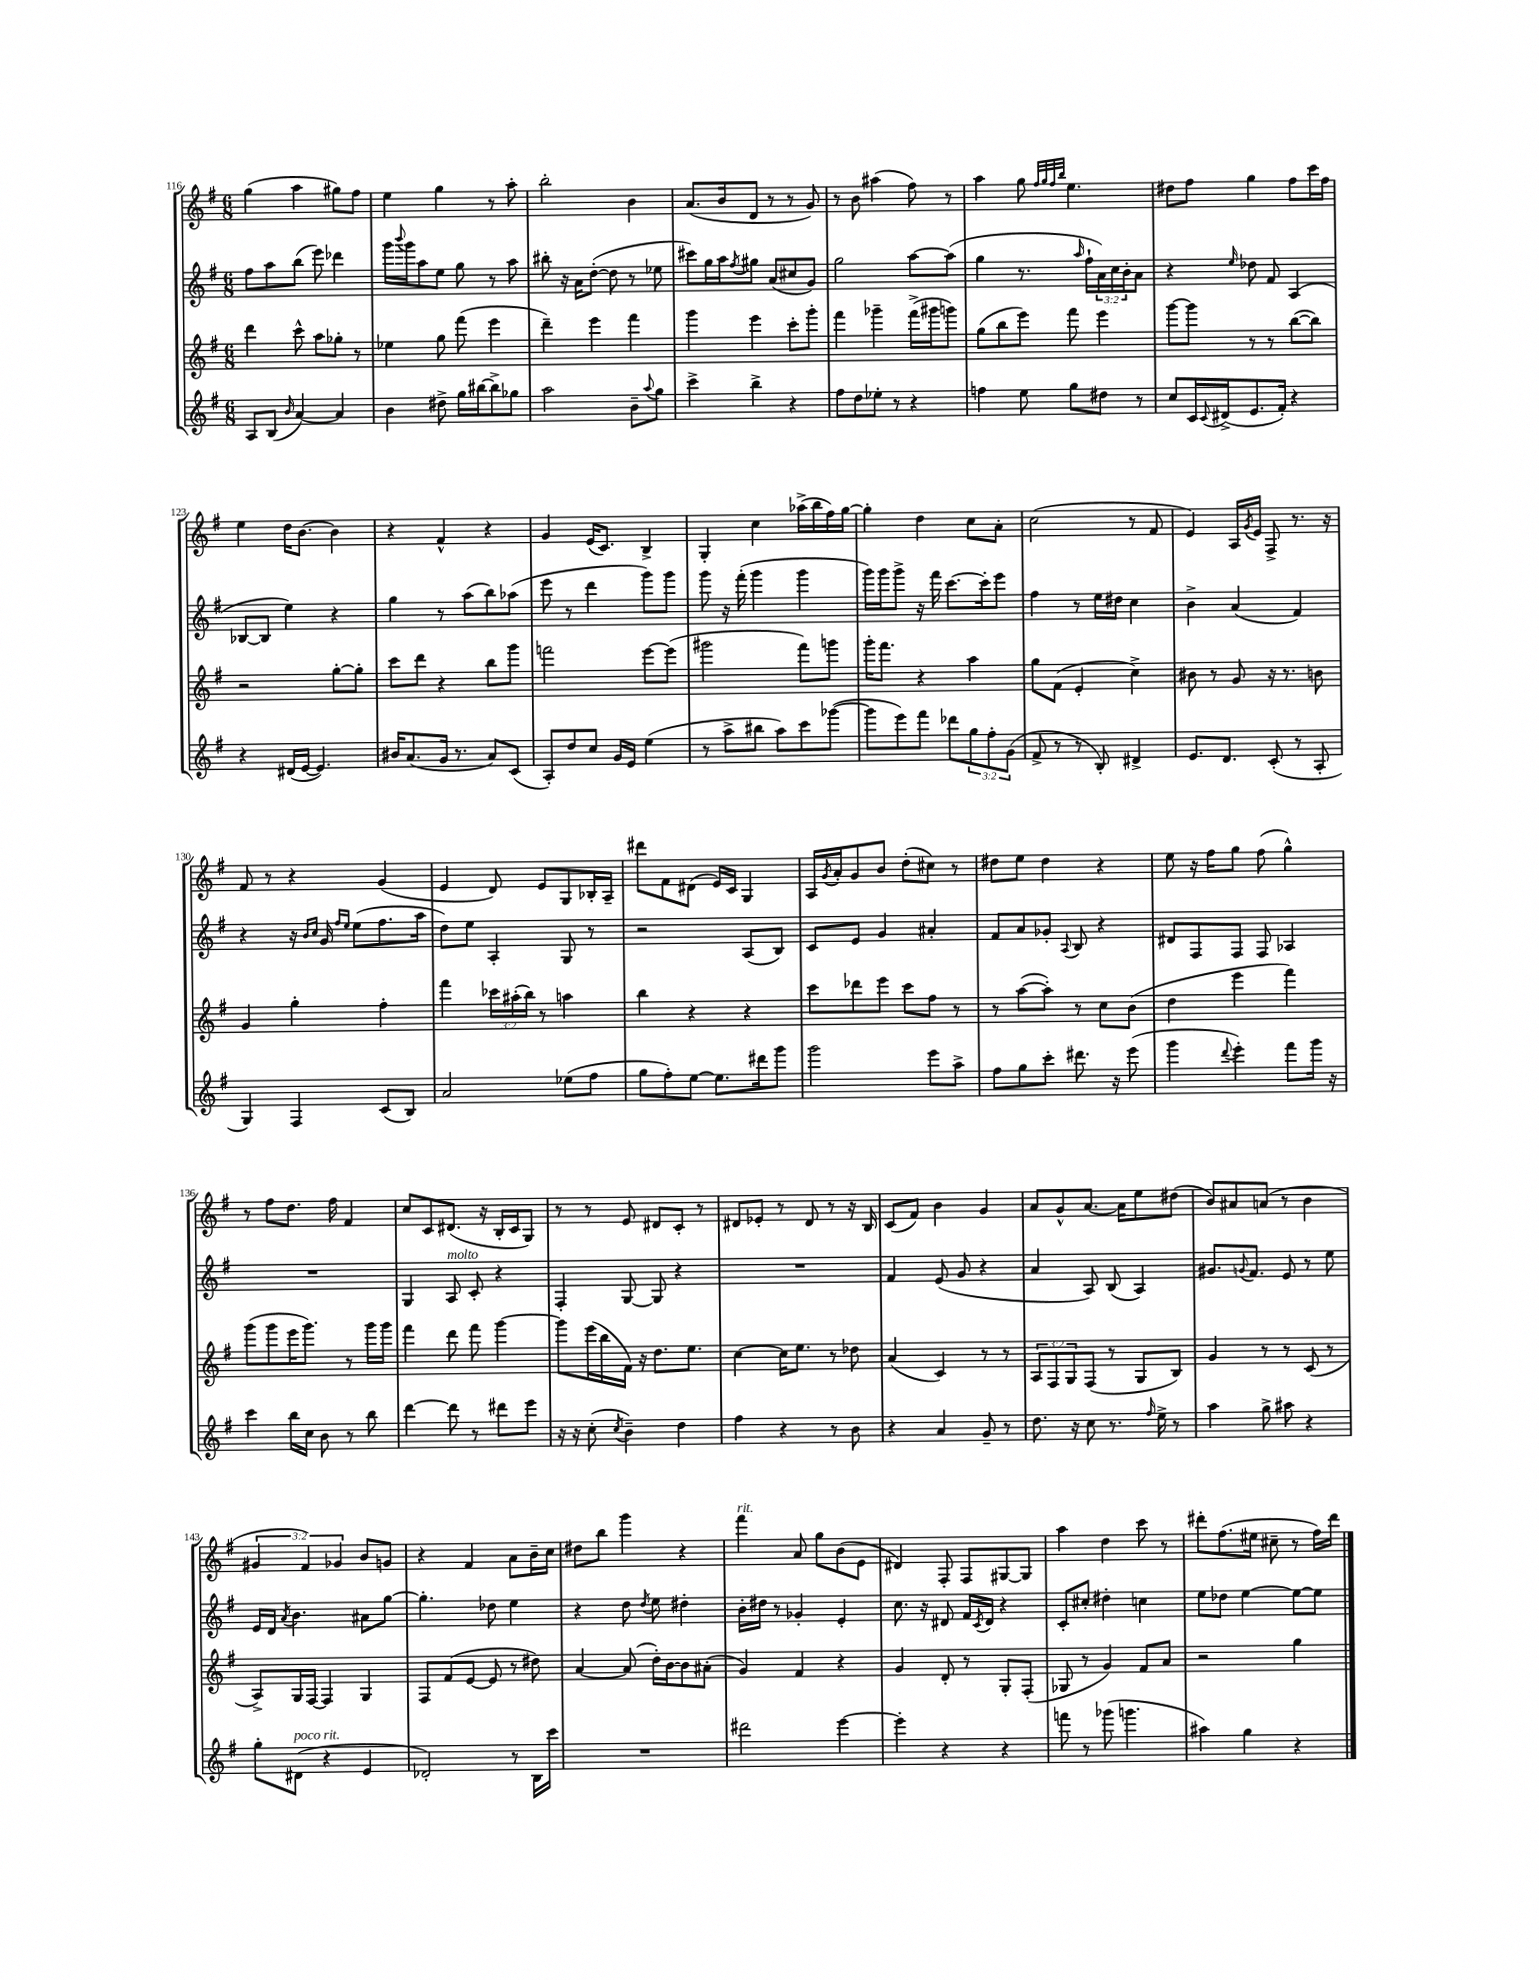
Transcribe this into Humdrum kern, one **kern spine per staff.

**kern	**kern	**kern	**kern
*part4	*part3	*part2	*part1
*staff4	*staff3	*staff2	*staff1
*clefG2	*clefG2	*clefG2	*clefG2
*k[f#]	*k[f#]	*k[f#]	*k[f#]
*M6/8	*M6/8	*M6/8	*M6/8
=116	=116	=116	=116
8A/L	4ddd\	8ff#\L	(4gg\
(8B/J	.	8aa\	.
16qqb/	.	.	.
[4a/)	8ccc^^\	(8bb\J	4aa\
.	8aa\L	8eee\)	.
4a/]	8gg-X'\J	4ddd-X\	8gg#X\L)
.	8r	.	8ff#\J
=117	=117	=117	=117
4b\	4ee-X\	16ggg\LL	4ee\
.	.	8qqbbb/	.
.	.	16ggg\J	.
.	.	8aa\	.
8dd#X^\	8gg\	8ee\J	4gg\
16gg\LL	(8fff#\	8gg\	.
[16bb#X\J	.	.	.
8bb#^\]	4eee\	8r	8r
8gg-X\J	.	8aa\	8aa'\
=118	=118	=118	=118
2aa\	4ddd~\)	8bb#X'\	2bb'\
.	.	16r	.
.	.	16a\KL	.
.	4eee\	([8dd'\J	.
.	.	8dd\]	.
8b~\L	4fff#\	8r	4b\
8qqaa/	.	.	.
8gg\J	.	8ee-X\	.
=119	=119	=119	=119
4ccc^\	4ggg\	8ccc#X\L)	(8.a/L
.	.	16gg\L	.
.	.	16aa\J	16b/k
.	.	8qff#/	.
4bb^\	4eee\	8gg#X\J	8d/J
.	.	(8a/L	8r
4r	8ccc'\L	8cc#X/	8r
.	8ggg'\J	8g/J)	8g/)
=120	=120	=120	=120
8ff#\L	4fff#\	2gg\	8r
8dd\	.	.	8b\
8ee-X'\J	4ggg-X~\	.	(4aa#X\
8r	.	.	.
4r	(16fff#^\LL	[8aa\L	8ff#\)
.	16ggg#X\J	.	.
.	8gggn\J)	(8aa\J]	8r
=121	=121	=121	=121
4ffn\	(8gg\L	4gg\	4aa\
.	8bb\	.	.
8ee\	8eee\J)	8.r	8gg\
.	.	.	32qqff#/LLL
.	.	.	32qqgg/
.	.	.	32qqff#/
.	.	.	32qqbb/JJJ
8gg\L	8fff#\	.	4.ee\
.	.	16qqaa/	.
.	.	16ff#`\LL	.
8dd#X\J	4eee\	24a\)	.
.	.	24cc\	.
.	.	24b'\J	.
8r	.	8a\J	.
=122	=122	=122	=122
8cc/L	[8ggg\L	4r	8dd#X\L
16c/L	8ggg\J]	.	8ff#\J
8qqc/	.	.	.
(16d#X^/J	.	.	.
.	.	16qqee/	.
8.e/	8r	8dd-X\	4gg\
.	8r	8f#/	.
16f#'/Jk)	.	.	.
4r	([8bb\L	(4A/	8ff#\L
.	8bb\J])	.	16ccc\L
.	.	.	16ff#\JJ
!!LO:LB:g=z
=123	=123	=123	=123
4r	2r	[8B-X/L	4ee\
.	.	8B-/J]	.
(16d#X/LL	.	4ee\)	16dd\KL
[16e/JJ	.	.	[8.b\J
4.e/])	.	.	.
.	[8gg'\L	4r	4b\]
.	8gg'\J]	.	.
=124	=124	=124	=124
16b#X/KL	8ccc\L	4gg\	4r
(8.a/	.	.	.
.	8ddd\J	.	.
16g/Jk	4r	8r	4f#^^/
8.r	.	.	.
.	.	(8aa\L	.
8a/L)	8bb\L	8bb\)	4r
(8c/J	8ggg\J	(8aa-X\J	.
=125	=125	=125	=125
8A'/L)	2fffn\	8eee\	4g/
8dd/	.	8r	.
8cc/J	.	4ddd\	(16e/KL
.	.	.	8.c/J)
16g/LL	.	.	.
16e/JJ	.	.	.
(4ee\	[8eee\L	8ggg\L)	4B^/
.	(8eee\J]	8ggg\J	.
=126	=126	=126	=126
8r	2ggg#X\	8ggg\	4G'/
8aa^\L	.	16r	.
.	.	(16fff#'\	.
8bb#X\J	.	4ggg\	4cc\
8aa\L)	.	.	.
8ccc\	8fff#\L)	4ggg\	(16aa-X^\LL
.	.	.	16bb\
([8ggg-X\J	8gggn\J	.	16ff#\)
.	.	.	[16gg\JJ
=127	=127	=127	=127
8ggg-\L]	16ggg'\KL	16ggg\LL)	4gg'\]
.	8.fff#\J	16ggg\J	.
8eee\)	.	8ggg^\J	.
8fff#\J	4r	16r	4dd\
.	.	16fff#\	.
8ddd-X\L	.	[8.ccc\L	.
12gg\	4aa\	.	8cc\L
.	.	16ccc'\k]	.
12ff#'\	.	.	.
.	.	8eee\J	8a'\J
(12g\J	.	.	.
=128	=128	=128	=128
8f#^/	8gg\L	4ff#\	(2cc\
8r	(8f#\J	.	.
8r	4e'/	8r	.
8B'/)	.	16ee\LL	.
.	.	16dd#X\JJ	.
4d#X^/	4cc^\)	4cc\	8r
.	.	.	8f#/
=129	=129	=129	=129
8.e/L	8b#X\	4b^\	4e/)
.	8r	.	.
8.d/J	.	.	.
.	8g/	(4a/	16A/LL
.	.	.	8qg/
.	.	.	16e/JJ
(8c'/	16r	.	8F#^/
.	8.r	.	.
8r	.	4f#/)	8.r
8A'/	8bn\	.	.
.	.	.	16r
!!LO:LB:g=z
=130	=130	=130	=130
4G/)	4g/	4r	8f#/
.	.	.	8r
4F#/	4gg'\	16r	4r
.	.	16qqb/LL	.
.	.	16qqcc/JJ	.
.	.	16g/	.
.	.	16qqff#/LL	.
.	.	16qqee/JJ	.
.	.	(8ee\L	.
(8c/L	4ff#'\	8.ff#\	(4g/
8B/J)	.	.	.
.	.	16aa\Jk	.
=131	=131	=131	=131
2a/	4fff#\	8dd\L)	4e/
.	.	8ee\J	.
.	24ccc-X\LL	4A'/	8d/)
.	(24aa#X'\	.	.
.	24bb\JJ)	.	.
.	8r	.	8e/L
(8ee-X\L	4aan\	8G/	8G/
8ff#\J	.	8r	16B-X'/L
.	.	.	16A~/JJ
=132	=132	=132	=132
8gg\L	4bb\	2r	8ddd#X\L
8ff#'\)	.	.	8f#\
[8ee\J	4r	.	(8d#X\J
8.ee\L]	.	.	16e/LL)
.	.	.	16c/JJ
.	4r	(8A/L	4G/
16ddd#X\k	.	.	.
8ggg\J	.	8B/J)	.
=133	=133	=133	=133
2ggg\	8ccc\L	8c/L	16A/LL
.	.	.	8qg/
.	.	.	16a'/J
.	8ddd-X\	8e/J	8g/
.	8eee\J	4g/	8b/J
.	8ccc\L	.	(8dd'\L
8eee\L	8ff#\J	4a#X'/	8cc#X\J)
8aa^\J	8r	.	8r
=134	=134	=134	=134
8ff#\L	8r	8f#/L	8dd#X\L
8gg\	([8aa\L	8a/	8ee\J
8ccc'\J	8aa'\J])	8g-X'/J	4dd#\
.	.	8qqA/	.
8.ddd#X\	8r	8B/	.
.	8cc\L	4r	4r
16r	.	.	.
(8eee\	(8b\J	.	.
=135	=135	=135	=135
4ggg\	4dd\	8d#X/L	8ee\
.	.	8F#/	16r
.	.	.	16ff#\KL
8qqddd/	.	.	.
4eee'\)	4eee\	8F#/J	8gg\J
.	.	8F#/	(8ff#\
8fff#\L	4fff#\)	4A-X/	4gg^^\)
16ggg\Jk	.	.	.
16r	.	.	.
!!LO:LB:g=z
=136	=136	=136	=136
4ccc\	(8ggg\L	2.r	8r
.	8ggg\	.	8ff#\L
16bb\LL	16eee\K	.	8.dd\J
16cc\JJ	8.ggg\J)	.	.
8b\	.	.	.
.	.	.	16ff#\
8r	8r	.	4f#/
8bb\	16ggg\LL	.	.
.	16ggg\JJ	.	.
=137	=137	=137	=137
[4ddd\	4fff#\	4G/	8cc/L
.	.	.	8c/
!	!	!LO:TX:a:i:t=molto	!
8ddd\]	8ddd\	8A/	(8.d#X/J
8r	8fff#\	8c'/	.
.	.	.	16r
8ddd#X\L	[4ggg\	4r	16B'/LL
.	.	.	16c/J
8eee\J	.	.	8G/J)
=138	=138	=138	=138
16r	8ggg\L]	4F#'/	8r
16r	.	.	.
(8cc'\	(16eee\L	.	8r
.	16bb\	.	.
8qcc/	.	.	.
4b~\)	16f#\JJ)	[8G/	8e/
.	16r	.	.
.	8.dd\L	8G/]	8d#X/L
4dd\	.	4r	8c'/J
.	8.ee\J	.	.
.	.	.	8r
=139	=139	=139	=139
4ff#\	[4cc\	2.r	8d#X/L
.	.	.	8e-X'/J
4r	16cc\KL]	.	8r
.	8.ee\J	.	.
.	.	.	8d#/
8r	8r	.	8r
8b\	8dd-X\	.	16r
.	.	.	16B/
=140	=140	=140	=140
4r	(4a/	4f#/	(8c/L
.	.	.	8f#/J)
4a/	4c/)	(8e/	4b\
.	.	8g/	.
8g~/	8r	4r	4g/
8r	8r	.	.
=141	=141	=141	=141
8.dd\	12A/L	4a/	8a/L
.	12F#/	.	.
.	.	.	8g^^/
.	12G/	.	.
16r	.	.	.
8cc\	(8F#/J	8A/)	[8.a/J
8.r	8r	(8B/	.
.	.	.	16a\KL]
.	8G/L	4A/)	8ee\
16qqff#/	.	.	.
16ee^\	.	.	.
8r	8B/J)	.	(8dd#X\J
=142	=142	=142	=142
4aa\	4g/	8.g#X/L	8b/L)
.	.	.	8a#X/
.	.	8qqgn/	.
.	.	8.f#/J	.
8gg^\	8r	.	(8an/J
8aa#X\	8r	8e/	8r
4r	(8c/	8r	4b\
.	8r	8ee\	.
!!LO:LB:g=z
=143	=143	=143	=143
8gg'\L	8A^/L)	16e/LL	6g#X/
.	.	16d/JJ	.
.	.	8qa/	.
!LO:TX:a:i:t=poco rit.	!	!	!
(8d#X\J	16G/L	4.b\	.
.	.	.	6f#/)
.	[16F#/JJ	.	.
4r	4F#/]	.	.
.	.	.	6g-X/
4e/	4G/	8a#X\L	8b/L
.	.	[8gg\J	8gn/J
=144	=144	=144	=144
2d-X'/)	8F#/L	4.gg'\]	4r
.	(8f#/	.	.
.	[8e/J	.	4f#/
.	8e/]	8dd-X\	.
8r	8r	4ee\	8a\L
16B\LL	8dd#X\)	.	16b~\L
16ccc\JJ	.	.	16cc\JJ
=145	=145	=145	=145
2.r	[4a/	4r	8dd#X\L
.	.	.	8bb\J
.	(8a/]	8dd\	4ggg\
.	.	8qdd/	.
.	16dd'\LL)	8ee\	.
.	[16b\J	.	.
.	8b\]	4dd#X'\	4r
.	(8a#X'\J	.	.
=146	=146	=146	=146
!	!	!	!LO:TX:a:i:t=rit.
2ddd#X\	4g/)	16b'\LL	4fff#\
.	.	16dd#X\JJ	.
.	.	8r	.
.	4f#/	4g-X'/	8a/
.	.	.	8gg\L
[4eee\	4r	4e'/	(8b\
.	.	.	8e\J
=147	=147	=147	=147
4eee'\]	4g/	8.cc\	4d#X/)
.	.	16r	.
4r	8d'/	8d#X/	8F#'/
.	8r	16f#/LL	8F#/L
.	.	8qc/	.
.	.	16d#/JJ	.
4r	8G'/L	4r	[8G#X/
.	(8F#'/J	.	8G#/J]
=148	=148	=148	=148
8fffn\	8G-X/	8c'/L	4aa\
8r	8r	8cc#X'/J	.
(8ggg-X\	4g/)	4dd#X'\	4dd\
4.gggn\	.	.	.
.	8f#/L	4ccn\	8ccc\
.	8a/J	.	8r
=149	=149	=149	=149
4aa#X\)	2r	8ee\L	8ddd#X'\L
.	.	8dd-X\J	(8.ff#\
4gg\	.	[4ee\	.
.	.	.	16ee#X\Jk
.	.	.	8cc#X~\
4r	4gg\	8ee\L_	8r
.	.	8ee\J]	16ff#\LL)
.	.	.	16ddd#\JJ
==	==	==	==
*-	*-	*-	*-
